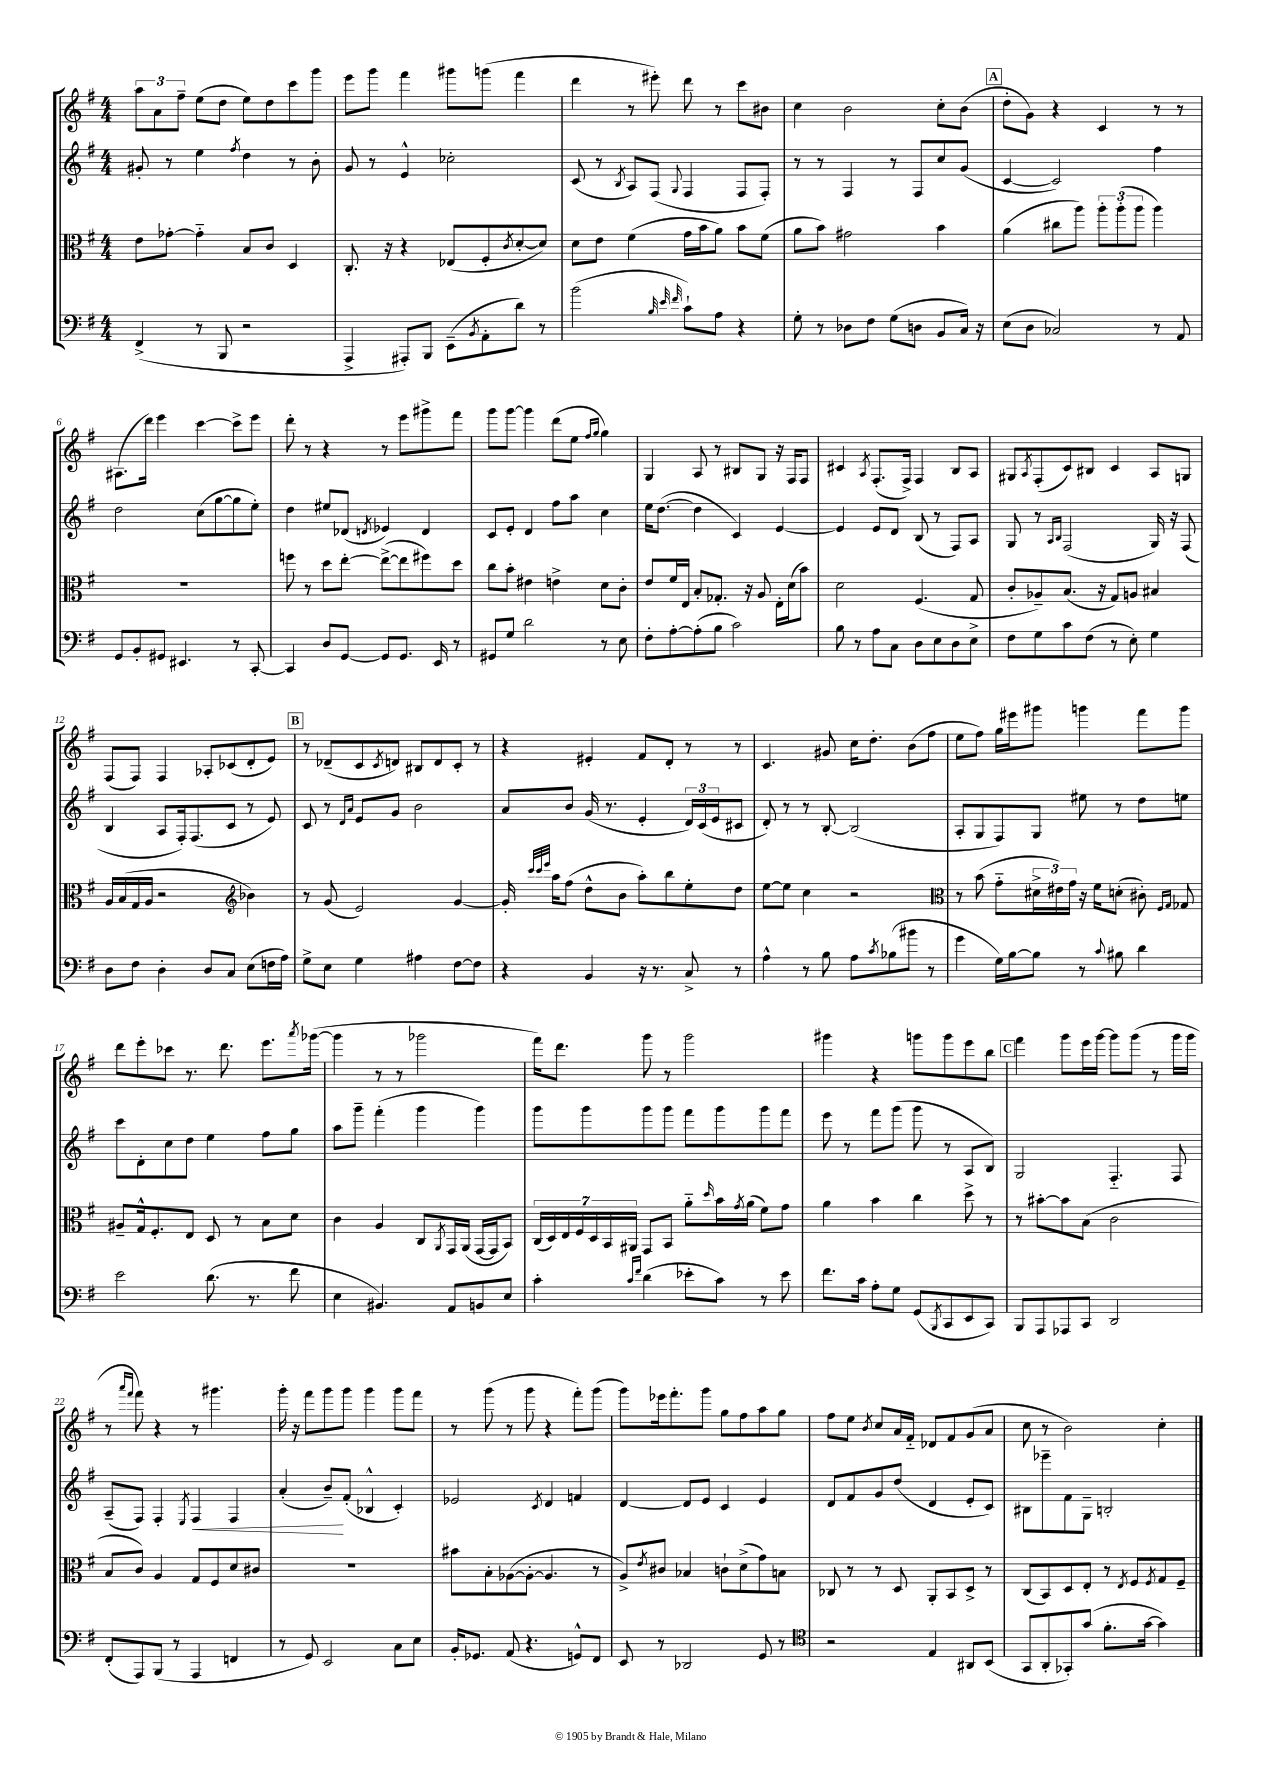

**kern	**kern	**kern	**kern
*staff4	*staff3	*staff2	*staff1
*clefF4	*clefC3	*clefG2	*clefG2
*k[f#]	*k[f#]	*k[f#]	*k[f#]
*M4/4	*M4/4	*M4/4	*M4/4
(4FF#^	8e	8g#'	12aa
.	.	.	12a
.	[8g-'	8r	.
.	.	.	12ff#~
8r	4g-'~]	4ee	(8ee
8BBB	.	.	8dd
.	.	8qff#	.
2r	8B	4dd	8ee)
.	8c	.	8dd
.	4D	8r	8ccc
.	.	8b'	8ggg
=	=	=	=
4AAA^	8.C'	8g	8eee
.	.	8r	8ggg
.	16r	.	.
8AAA#')	4r	4e^^	4fff#
8BBB	.	.	.
(8EE~	(8E-	2cc-'	8ggg#
8qBB	.	.	.
8AA'	8F#'	.	(8ggg
.	8qc	.	.
8d)	[8d'	.	4fff#
8r	8d])	.	.
=	=	=	=
(2b	8d	(8c	4ddd
.	8e	8r	.
.	.	8qB	.
.	(4f#	8A)	8r
.	.	(8F#	8eee#')
32qqB	.	.	.
32qqe	.	.	.
32qqf#	.	8qqG	.
8c`)	16g	4F#	8ddd
.	16b	.	.
8A	8a)	.	8r
4r	8b	8F#	8ccc
.	(8f#	8F#')	8b#
=	=	=	=
8G'	8a	8r	4cc
8r	8b)	8r	.
8D-	2g#	4F#	2b
8F#	.	.	.
(8G	.	8r	.
8D	.	8F#	.
8BB	4b	8cc	8cc'
16C)	.	(8g	(8b
16r	.	.	.
=	=	=	=
(8E	(4a	[4c	8dd'
8D	.	.	8g)
2C-)	8cc#	2c])	4r
.	8aa)	.	.
.	12aa'	.	4c
.	(12aa'	.	.
.	12aa	.	.
8r	4aa)	4ff#	8r
8AA	.	.	8r
=	=	=	=
8GG	1r	2dd	(8.A#
8BB'	.	.	.
.	.	.	16ddd)
8GG#	.	.	4eee
4.EE#	.	.	.
.	.	(8cc	[4ccc
.	.	[8gg	.
8r	.	8gg]	8ccc^]
[8CC'	.	8ee')	8eee
=	=	=	=
4CC]	8ff	4dd	8ddd'
.	8r	.	8r
8D	8dd	8ee#	4r
[8GG	[8ee'	(8d-	.
.	.	8qd	.
8GG]	(8ee^_	4e-)	8r
8.GG	8ee]	.	8eee
.	8ff#)	4d	8ggg#^
16EE	.	.	.
8r	8dd	.	8fff#
=	=	=	=
8GG#	8cc	8c	8ggg
8G	8b'	8e'	[8ggg
2d	4e#	4d	4ggg]
.	4e^	8ff#	(8ddd
.	.	8aa	8ee
.	.	.	16qqff#
.	.	.	16qqgg
8r	8d	4cc	4gg)
8E	8c'	.	.
=	=	=	=
8F#'	8e	16ee	4G
.	.	([8.dd	.
[8A'	16f#	.	.
.	16E	.	.
(8A']	8B'	4dd]	8A
8B	8.G-'	.	8r
2c)	.	4c)	8B#
.	16r	.	.
.	8A	.	8G
.	16E'	[4e	16r
.	(16d	.	16F#
.	8b)	.	8F#
=	=	=	=
8B	2d	4e]	4c#
8r	.	.	.
.	.	.	8qA
8A	.	8e	(8.F#'
8C	.	8d	.
.	.	.	16F#^)
8D	(4.F#	(8B	4F#
8E	.	8r	.
8D	.	8F#)	8B
8E^	8G	8A	8A
=	=	=	=
8F#	8c'	8G	8G#
.	.	.	8qA
8G	8A-~)	8r	(8F#'
.	.	16qqA	.
.	.	16qqB	.
8c	(8.B	(2F#	8c)
(8F#	.	.	8B#
.	16r	.	.
8r	8G)	.	4c
8E')	8A	.	.
4G	4B#	16G)	8A
.	.	16r	.
.	.	(8F#	8G
=	=	=	=
8D	16A	4B	(8F#
.	(16B	.	.
8F#	16G	.	8F#)
.	16A	.	.
4D'	2r	8A	4F#
.	.	16F#')	.
.	.	(8.F#	.
8D	.	.	8A-'
8C	.	8c	(8c-
*	*clefG2	*	*
(8E	4b-)	8r	8d'
16F	.	8e)	8e)
16A)	.	.	.
=	=	=	=
8G^	8r	8c	8r
8E	(8g	8r	(8d-~
.	.	16qqd	.
.	.	16qqa	.
4G	2e)	8e	8c
.	.	.	8qc
.	.	8g	8d)
4A#	.	2b	8B#
.	.	.	8d
[8F#	[4g	.	8c'
8F#]	.	.	8r
=	=	=	=
4r	16g']	8a	4r
.	32qqccc	.	.
.	32qqccc	.	.
.	32qqeee	.	.
.	16aa	.	.
.	(8ff#	8b	.
4BB	8dd^^	(16g	4e#'
.	.	8.r	.
.	8b	.	.
16r	8aa')	4e'	8f#
8.r	.	.	.
.	8bb	.	8d'
8C^	8ee'	24d)	8r
.	.	(24c	.
.	.	24e	.
8r	8dd	8c#	8r
=	=	=	=
4A^^	[8ee	8d')	4.c
.	8ee]	8r	.
8r	4cc	8r	.
8B	.	[8B'	8g#
8A	2r	(2B]	16cc
.	.	.	8.dd'
8qc	.	.	.
(8B-	.	.	.
8b#	.	.	(8b
8r	.	.	8ff#
=	=	=	=
*	*clefC3	*	*
4g	8r	8A'	8ee
.	(8b	8G	8ff#)
16G)	8g'~	8F#)	16gg
[16B	.	.	16eee#
8B]	24d#^	8G	8ggg#
.	24e#)	.	.
.	24g	.	.
8r	16r	8ee#	4ggg
.	16f#	.	.
8qqc	.	.	.
8B#	(8d'	8r	.
4d	8c#')	8dd	8fff#
.	16qqF#	.	.
.	16qqG	.	.
.	8G-	8ee	8ggg
=	=	=	=
2e	8A#~	8ccc	8ddd
.	16G^^	8d'	8eee'
.	8.F#'	.	.
.	.	8cc	8ccc-
.	8E	8dd	8.r
(8.d	8D	4ee	.
.	.	.	8.ddd
.	8r	.	.
8.r	.	.	.
.	8B	8ff#	8.eee
8f#	8d	8gg	.
.	.	.	8qaaa
.	.	.	([16ggg-
=	=	=	=
4E	4c	8aa	4ggg-]
.	.	8ggg~	.
4.BB#)	4A	(4fff#'	8r
.	.	.	8r
.	8C	4ggg	2ggg-
.	8qAA	.	.
8AA	16GG	.	.
.	(16AA	.	.
8BB	[16GG	4ggg)	.
.	16GG]	.	.
8E	8BB)	.	.
=	=	=	=
4c'	(28C	8ggg	16fff#)
.	28D)	.	.
.	.	.	8.ddd
.	28E	.	.
.	28F#	.	.
.	.	8ggg	.
.	28D	.	.
.	28BB	.	.
.	28AA#	.	.
16qqc	.	.	.
16qqf#	.	.	.
(4d	8GG	8ggg	8ggg
.	8BB	8ggg	8r
8e-'	8a'~	8fff#	2ggg
.	16qqdd	.	.
8c)	16b	8ggg	.
.	8qg	.	.
.	(16a	.	.
8r	8f#)	8ggg	.
8e-	8g	8fff#	.
=	=	=	=
8.f#	4a	8eee	4ggg#
.	.	8r	.
16c	.	.	.
8A'	4b	8fff#	4r
8G	.	(8ggg	.
(8GG	4cc	8ggg	8ggg
8qBBB	.	.	.
8CC	.	8r	8ggg
8EE	8dd^	8A	8eee
8CC)	8r	8B)	8bb
=	=	=	=
8BBB	8r	2G	4fff#
8AAA	[8b#'	.	.
8AAA-	8b#]	.	8ggg
8CC	(8B	.	16eee
.	.	.	[16ggg
2DD	2c	4.F#'~	8ggg]
.	.	.	(8ggg
.	.	.	8r
.	.	8F#	16ggg
.	.	.	16ggg
=	=	=	=
(8FF#'	8B	(8A~	8r
.	.	.	16qqaaa
.	.	.	16qqfff#
8AAA)	8c)	8F#)	8fff#)
(8BBB	4A	4F#'	4r
8r	.	.	.
.	.	8qE	.
4AAA	8G	4F#	8r
.	8F#	.	4.ggg#
4FF	8d	4F#	.
.	8c#	.	.
=	=	=	=
8r	1r	(4a'	16ggg'
.	.	.	16r
8GG)	.	.	8fff#
2EE	.	8b~)	8ggg
.	.	(8f#'	8ggg
.	.	4B-^^	4ggg
8C	.	4c')	8ggg
8E	.	.	8fff#
=	=	=	=
16BB'	8b#	2e-	8r
8.GG-	.	.	.
.	8B'	.	(8ggg
(8AA	([8A-	.	8r
4.r	8A-'_	.	8ggg
.	.	8qc	.
.	4.A-]	4d	4r
8GG^^)	.	4f	8fff#')
8FF#	8r	.	(8ggg
=	=	=	=
8EE	8A^)	[4d	8ggg)
.	8qe	.	.
8r	8c#	.	16eee-
.	.	.	8.fff#'
2DD-	4B-	8d]	.
.	.	8e	8ggg
.	8c`	4c	8gg
.	(8d^	.	8ff#
8GG	8g)	4e	8aa
8r	8B	.	8gg
=	=	=	=
*clefC4	*	*	*
2r	8C-	8d	8ff#
.	8r	8f#	8ee
.	.	.	8qb
.	8r	8g	8cc
.	8D	(8dd	16a
.	.	.	16f#'~
4E	8AA'	4d	8d-
.	8BB	.	8f#
8AA#	8D^	8e'	(8g
(8BB	8r	8c)	8a
=	=	=	=
8GG	(8C	8B#	8cc
8AA'	8BB)	8eee-~	8r
8GG-')	8D	8f#	2b)
(8g	8E'	8G~	.
8.f#'	8r	2B'	.
.	8qE	.	.
.	8F#	.	.
[16g	.	.	.
.	8qF#	.	.
4g])	8G	.	4cc'
.	8F#~	.	.
==	==	==	==
*-	*-	*-	*-
